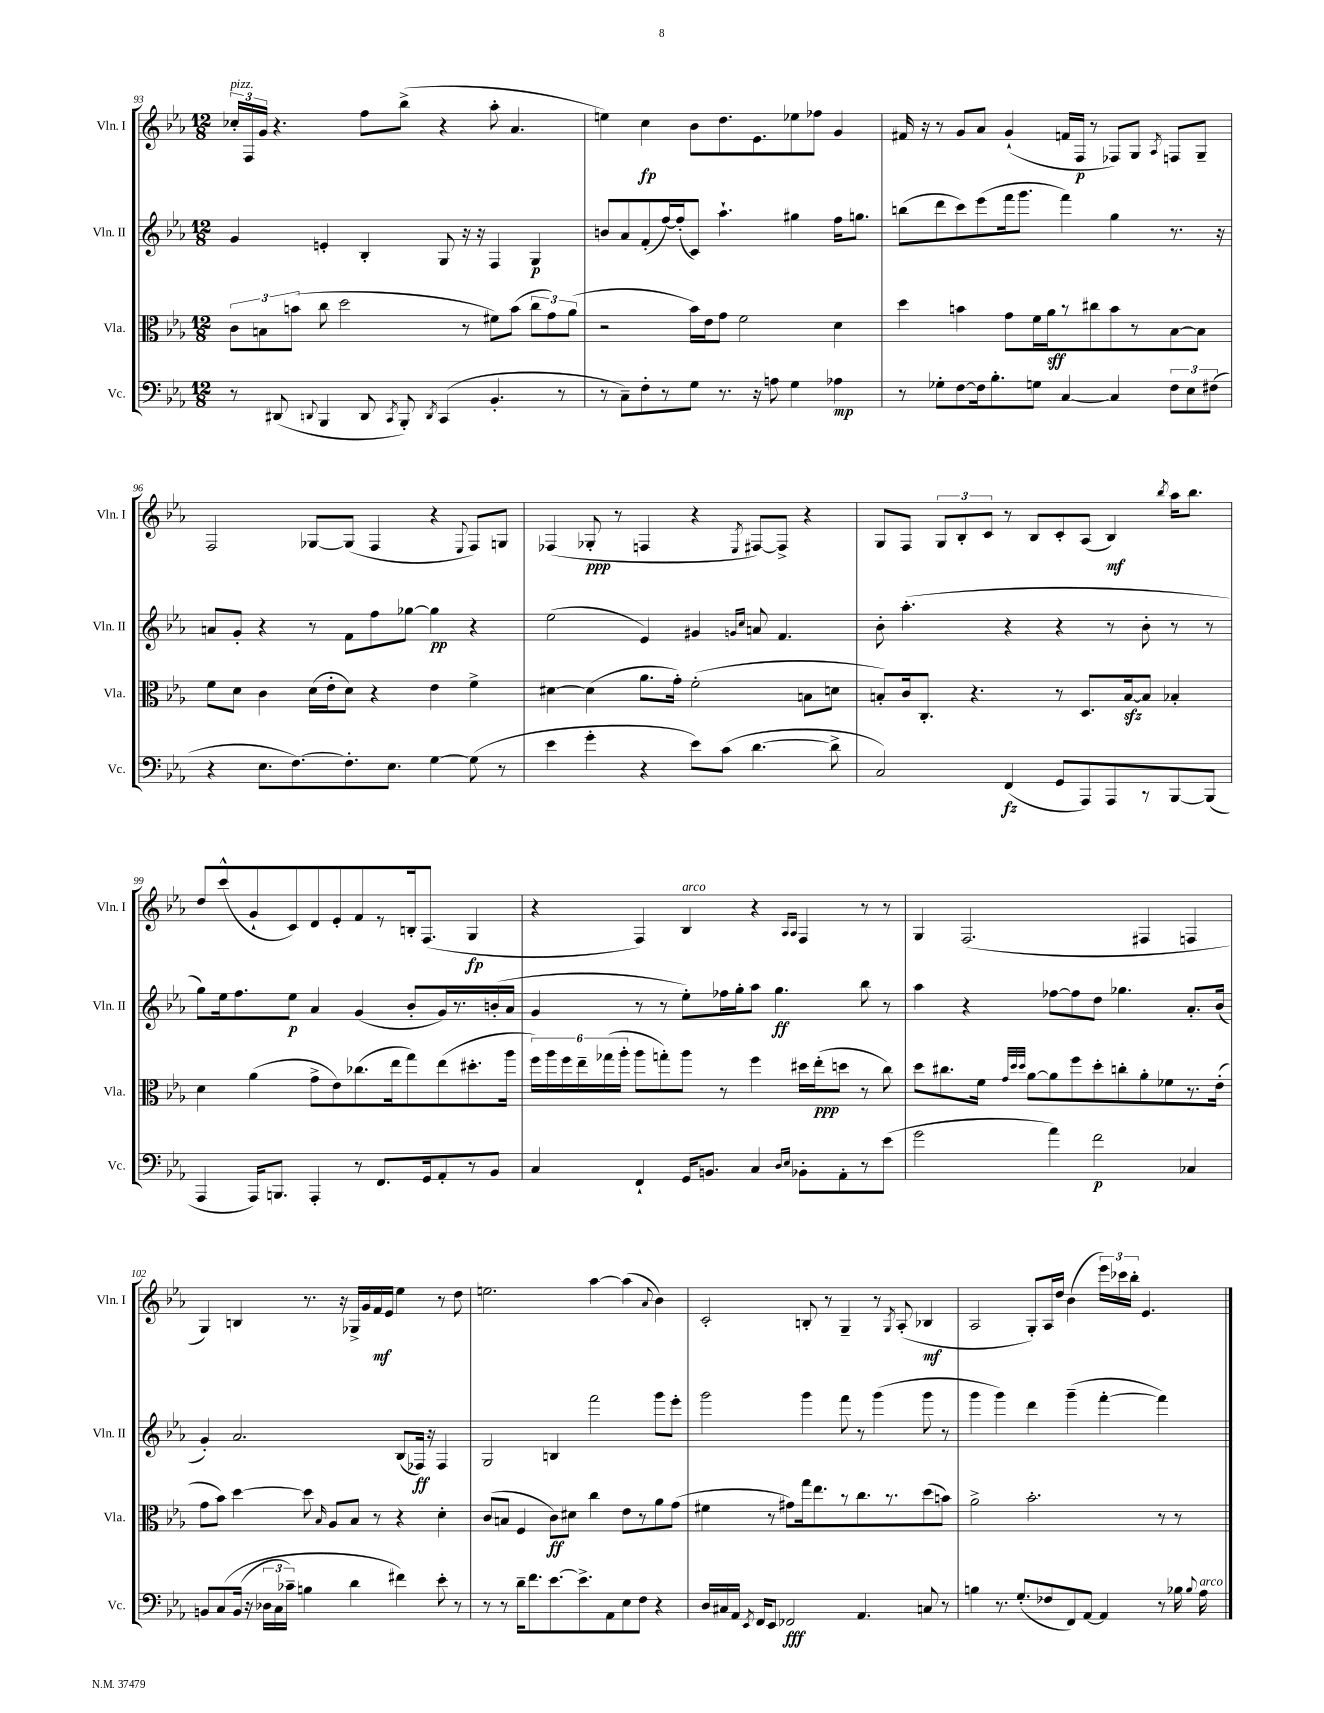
<<
\new StaffGroup <<
\new Staff = "s0" \with { instrumentName = "Vln. I" shortInstrumentName = "Vln. I" } {
    \clef treble \key ees \major \numericTimeSignature \time 12/8
    \autoBeamOff \tuplet 3/2 { ces''16[-.^\markup { \italic "pizz." } f16 g'16] } r4. f''8[ bes''8]->( r4 aes''8-. aes'4. |
    e''4) c''4\fp bes'8[ d''8. ees'8. ees''8 fes''8] g'4 |
    fis'16 r16 r8 g'8[ aes'8] g'4-!( f'16[ f16]\p r8 fes8[) g8] \acciaccatura { aes8 } f8[ g8]-- |
    f2 ges8[~ ges8]( f4 r4 \appoggiatura { ees8 } f8[) g8] |
    fes4( ges8-.\ppp r8 f4 r4 \acciaccatura { ees8 } fis8[~) fis8]-> r4 |
    g8[ f8] \tuplet 3/2 { g8[ bes8-. c'8] } r8 bes8[ c'8-. aes8]( bes4\mf) \acciaccatura { bes''8 } aes''16[ bes''8.] |
    d''8[ c'''8-^( g'8-! c'8) d'8 ees'8-. f'8 r8 b16-. f8.]( g4\fp |
    r4 f4) bes4^\markup { \italic "arco" } r4 \grace { aes16[ aes16] } f4 r8 r8 |
    g4 f2.( fis4 f4 |
    g4) b4 r8. r16 ges16[-> g'16 f'16\mf ees'16] ees''4 r8 d''8 |
    e''2. aes''4~ aes''4( \appoggiatura { aes'8 } bes'4) |
    c'2-. b8-. r8 g4-- r8 \acciaccatura { g8 } aes8-.( bes4\mf |
    aes2 g8[-.) aes16 d''16] bes'4( \tuplet 3/2 { ees'''16[) ces'''16 bes''16]-. } ees'4. \bar "|." |
}
\new Staff = "s1" \with { instrumentName = "Vln. II" shortInstrumentName = "Vln. II" } {
    \clef treble \key ees \major \numericTimeSignature \time 12/8
    \autoBeamOff g'4 e'4-. bes4-. g8 r16 r16 f4 g4\p |
    b'8[ aes'8 f'8-.( f''16~) f''16-.( c'8]) aes''4.-! gis''4 f''16[ g''8.] |
    b''8[( d'''8 c'''8) ees'''8( f'''16 g'''8.] f'''4) g''4 r8. r16 |
    a'8[ g'8]-. r4 r8 f'8[ f''8 ges''8]~ ges''4\pp r4 |
    ees''2( ees'4) gis'4 \grace { g'16[ c''16] } a'8 f'4. |
    bes'8-. aes''4.-.( r4 r4 r8 bes'8-. r8 r8 |
    g''8[) ees''16 f''8. ees''8]\p aes'4 g'4( bes'8[-. g'16) r8. b'16-.( aes'16] |
    g'4 r8 r8 ees''8[-.) fes''16 g''16-. aes''8] g''4.\ff bes''8 r8 |
    aes''4 r4 fes''8[~ fes''8 d''8] ges''4. aes'8.[-. bes'16]( |
    g'4-.) aes'2. bes8[( fes16]\ff) r16 fes4 |
    g2 b4 f'''2 g'''8[ ees'''8]-. |
    g'''2 g'''4 f'''8 r8 g'''4( g'''8 r8 |
    g'''4 g'''4) d'''4 g'''4--( f'''4~-. f'''4) \bar "|." |
}
\new Staff = "s2" \with { instrumentName = "Vla." shortInstrumentName = "Vla." } {
    \clef alto \key ees \major \numericTimeSignature \time 12/8
    \autoBeamOff \tuplet 3/2 { c'8[ b8 b'8]( } c''8 d''2 r8 fis'8[) b'8]( \tuplet 3/2 { c''8[ g'8) aes'8]( } |
    r2 bes'16[) ees'16 g'8] f'2 d'4 |
    d''4 b'4 g'8[ f'16 aes'16\sff r8 cis''8 b'8 r8 bes8~ bes8] |
    f'8[ d'8] c'4 d'16[( ees'16-. d'8]) r4 ees'4 f'4-> |
    dis'4~ dis'4( aes'8.[ g'16]-.) f'2-.( b8[ d'8] |
    b8[-.) c'16 c8.]-. r4. r8 d8.[ b16~\sfz b8] bes4-. |
    d'4 aes'4( g'8[-> ees'8) ces''8.( ees''16 g''8) ees''8( dis''8.-. aes''16] |
    \tuplet 6/4 { f''16[) aes''16 f''16 ees''16-- ges''16( aes''16]-. } aes''8[ g''8-.) aes''8] r8 f''4 dis''16[ ees''16-.\ppp( d''8] r8 c''8) |
    d''8[ cis''8. f'16] \grace { g'32[ d''32 d''32] } aes'8[~ aes'8 f''8 d''8-. c''8-. aes'8-. fes'8 r8. ees'16]-.( |
    g'8[ bes'8]) d''4~ d''8 \grace { bes16 } aes8[ bes8] r8 r4 d'4-. |
    c'8[( b8] f4 c'8[\ff) dis'8] c''4 ees'8[ r8 aes'8 g'8]( |
    fis'4 r8 gis'8[) g''16 ees''8. r8 c''8. r8. d''8( b'8]) |
    aes'2-> bes'2.-. r8 r8 \bar "|." |
}
\new Staff = "s3" \with { instrumentName = "Vc." shortInstrumentName = "Vc." } {
    \clef bass \key ees \major \numericTimeSignature \time 12/8
    \autoBeamOff r8 dis,8( \appoggiatura { d,8 } bes,,4 d,8 \acciaccatura { c,8 } bes,,8-.) \acciaccatura { d,8 } c,4( bes,4.-. r8 |
    r8 c8[--) f8-. r8 g8] r8. r16 a8 g4 aes4\mp |
    r8 ges8[-. f8~ f16 bes8.-. g8] c4~ c4 \tuplet 3/2 { f8[ ees8 fis8]( } |
    r4 ees8.[ f8.~) f8.-. ees8.] g4~ g8( r8 |
    ees'4 g'4-. r4 ees'8[) c'8]( d'4.~ d'8-> |
    c2) f,4\fz( g,8[ aes,,8) aes,,8 r8 bes,,8~ bes,,8]( |
    aes,,4 aes,,16[) b,,8.] aes,,4-. r8 f,8.[ g,16 aes,8-. r8 bes,8] |
    c4 f,4-! g,16[ b,8.] c4 \grace { d16[ ees16] } bes,8[-. aes,8-. r8 ees'8]( |
    g'2 aes'4) f'2\p ces4 |
    b,8[ c8\( b,16]( r16 \tuplet 3/2 { des16[ c16 ces'16]--) } b4 d'4 fis'4\) ees'8-. r8 |
    r8 r8 d'16[-- f'8. ees'8.~ ees'8.-> aes,8 ees8 f8] r4 |
    d16[ cis16 aes,16] \acciaccatura { ees,8 } f,16[ ees,8] fes,2\fff aes,4. c8 r8 |
    b4 r8. g8.[-.( fes8 f,8) aes,8]~ aes,4 r8 bes16 \appoggiatura { bes8 } aes16^\markup { \italic "arco" } \bar "|." |
}
>>
>>
\layout { \context { \Score currentBarNumber = #93 } }
